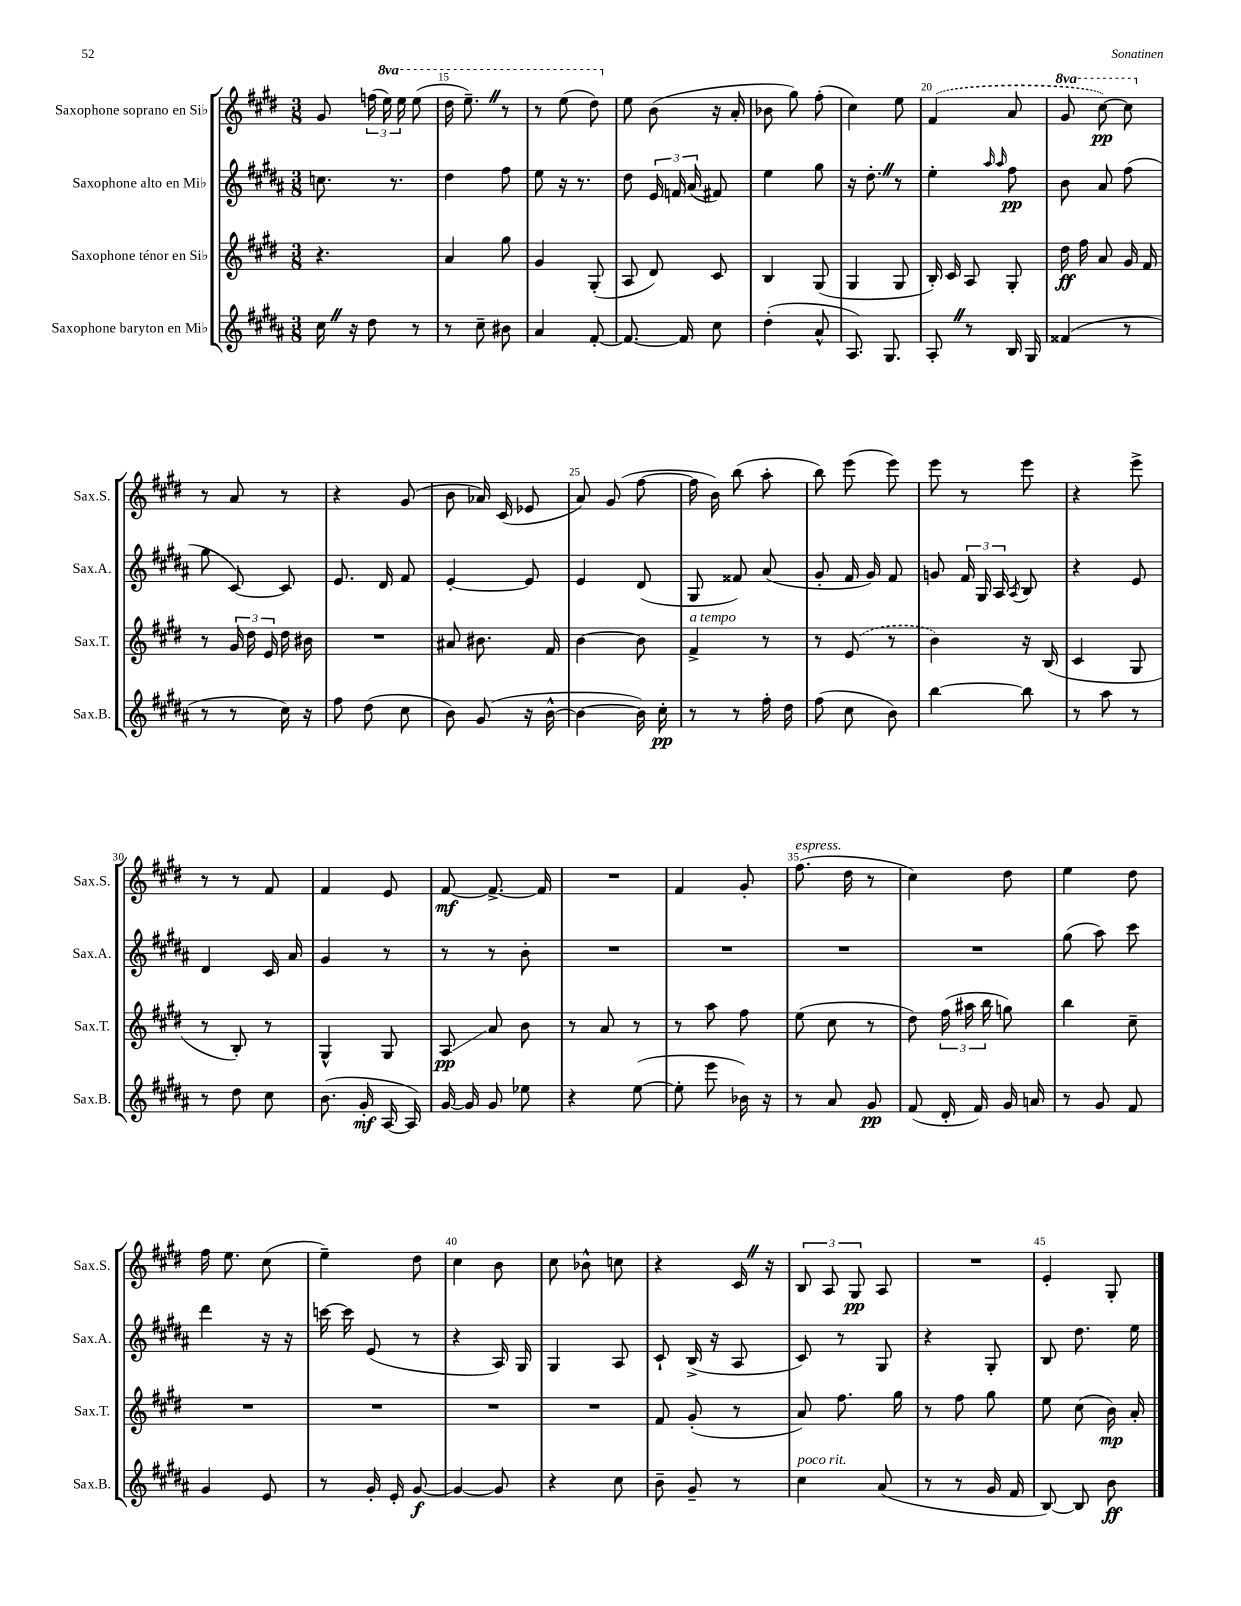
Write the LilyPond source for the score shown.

<<
\new StaffGroup <<
\new Staff = "s0" \with { instrumentName = "Saxophone soprano en Sib" shortInstrumentName = "Sax.S." } {
    \clef treble \key e \major \numericTimeSignature \time 3/8 \set Staff.ottavationMarkups = #ottavation-simple-ordinals
    \autoBeamOff gis'8 \tuplet 3/2 { f''16( \ottava #1 e'''16) e'''16 } e'''8( |
    dis'''16 e'''8.--) \once \override BreathingSign.text = \markup { \musicglyph "scripts.caesura.straight" } \breathe r8 |
    r8 e'''8( dis'''8) \ottava #0 |
    e''8 b'8( r16 a'16-. |
    bes'8 gis''8) fis''8-.( |
    cis''4) e''8 |
    \once \slurDashed fis'4( a'8 |
    \ottava #1 gis''8 cis'''8~\pp) cis'''8 \ottava #0 |
    r8 a'8 r8 |
    r4 gis'8( |
    b'8 aes'16) cis'16( ees'8 |
    a'8) gis'8( fis''8~ |
    fis''16 b'16) b''8( a''8-. |
    b''8) e'''8( e'''8) |
    e'''8 r8 e'''8 |
    r4 e'''8-> |
    r8 r8 fis'8 |
    fis'4 e'8 |
    fis'8~\mf fis'8.~-> fis'16 |
    R4. |
    fis'4 gis'8-. |
    fis''8.^\markup { \italic "espress." }( dis''16 r8 |
    cis''4) dis''8 |
    e''4 dis''8 |
    fis''16 e''8. cis''8( |
    e''4--) dis''8 |
    cis''4 b'8 |
    cis''8 bes'8-^ c''8 |
    r4 cis'16 \once \override BreathingSign.text = \markup { \musicglyph "scripts.caesura.straight" } \breathe r16 |
    \tuplet 3/2 { b8 a8 gis8\pp } a8 |
    R4. |
    e'4-. gis8-. \bar "|." |
}
\new Staff = "s1" \with { instrumentName = "Saxophone alto en Mib" shortInstrumentName = "Sax.A." } {
    \clef treble \key b \major \numericTimeSignature \time 3/8
    \autoBeamOff c''8. r8. |
    dis''4 fis''8 |
    e''8 r16 r8. |
    dis''8 \tuplet 3/2 { e'16 f'16 ais'16( } fis'8) |
    e''4 gis''8 |
    r16 dis''8.-. \once \override BreathingSign.text = \markup { \musicglyph "scripts.caesura.straight" } \breathe r8 |
    e''4-. \grace { ais''16 ais''16 } fis''8\pp |
    b'8 ais'8 fis''8( |
    gis''8 cis'8~) cis'8 |
    e'8. dis'16 fis'8 |
    e'4~-. e'8 |
    e'4 dis'8( |
    gis8 fisis'8) ais'8( |
    gis'8-. fis'16 gis'16) fis'8 |
    g'8 \tuplet 3/2 { fis'16 gis16 ais16 } \acciaccatura { ais8 } b8 |
    r4 e'8 |
    dis'4 cis'16 ais'16 |
    gis'4 r8 |
    r8 r8 b'8-. |
    R4. |
    R4. |
    R4. |
    R4. |
    gis''8( ais''8) cis'''8 |
    dis'''4 r16 r16 |
    c'''16~ c'''16 e'8( r8 |
    r4 ais16) gis16 |
    gis4 ais8 |
    cis'8-! b16->( r16 ais8 |
    cis'8) r8 gis8 |
    r4 gis8-. |
    b8 dis''8. e''16 \bar "|." |
}
\new Staff = "s2" \with { instrumentName = "Saxophone ténor en Sib" shortInstrumentName = "Sax.T." } {
    \clef treble \key e \major \numericTimeSignature \time 3/8
    \autoBeamOff r4. |
    a'4 gis''8 |
    gis'4 gis8-.( |
    a8 dis'8) cis'8 |
    b4 gis8( |
    gis4 gis8 |
    b16-.) cis'16 a8 gis8-. |
    dis''16\ff fis''16 a'8 gis'16 fis'16 |
    r8 \tuplet 3/2 { gis'16 dis''16 e'16 } dis''16 bis'16 |
    R4. |
    ais'8 bis'8. fis'16 |
    b'4~ b'8 |
    fis'4->^\markup { \italic "a tempo" } r8 |
    r8 \once \slurDashed e'8( r8 |
    b'4) r16 b16( |
    cis'4 gis8 |
    r8 b8-.) r8 |
    gis4-^ gis8 |
    a8\glissando\pp a'8 b'8 |
    r8 a'8 r8 |
    r8 a''8 fis''8 |
    e''8( cis''8 r8 |
    dis''8) \tuplet 3/2 { fis''16( ais''16 b''16 } g''8) |
    b''4 cis''8-- |
    R4. |
    R4. |
    R4. |
    R4. |
    fis'8 gis'8-.( r8 |
    a'8) fis''8. gis''16 |
    r8 fis''8 gis''8 |
    e''8 cis''8( b'16\mp) a'16-. \bar "|." |
}
\new Staff = "s3" \with { instrumentName = "Saxophone baryton en Mib" shortInstrumentName = "Sax.B." } {
    \clef treble \key b \major \numericTimeSignature \time 3/8
    \autoBeamOff cis''16 \once \override BreathingSign.text = \markup { \musicglyph "scripts.caesura.straight" } \breathe r16 dis''8 r8 |
    r8 cis''8-- bis'8 |
    ais'4 fis'8~-. |
    fis'8.~ fis'16 cis''8 |
    dis''4-.( ais'8-^ |
    ais8.) gis8. |
    ais8-. \once \override BreathingSign.text = \markup { \musicglyph "scripts.caesura.straight" } \breathe r8 b16 gis16 |
    fisis'4( r8 |
    r8 r8 cis''16) r16 |
    fis''8 dis''8( cis''8 |
    b'8) gis'8( r16 b'16~-^ |
    b'4~ b'16) cis''16-.\pp |
    r8 r8 fis''16-. dis''16 |
    fis''8( cis''8 b'8) |
    b''4~ b''8 |
    r8 ais''8 r8 |
    r8 dis''8 cis''8 |
    b'8.( gis'16-.\mf ais16~ ais16) |
    gis'16~ gis'16 gis'8 ees''8 |
    r4 e''8~( |
    e''8-. e'''8 bes'16) r16 |
    r8 ais'8 gis'8\pp |
    fis'8( dis'16-. fis'16) gis'16 a'16 |
    r8 gis'8 fis'8 |
    gis'4 e'8 |
    r8 gis'16-. e'16-. gis'8~\f |
    gis'4~ gis'8 |
    r4 cis''8 |
    b'8-- gis'8-- r8 |
    cis''4^\markup { \italic "poco rit." } ais'8( |
    r8 r8 gis'16 fis'16 |
    b8~) b8 b'8\ff \bar "|." |
}
>>
>>
\layout { \context { \Score currentBarNumber = #14 \override BarNumber.break-visibility = ##(#f #t #t) barNumberVisibility = #(every-nth-bar-number-visible 5) } }
